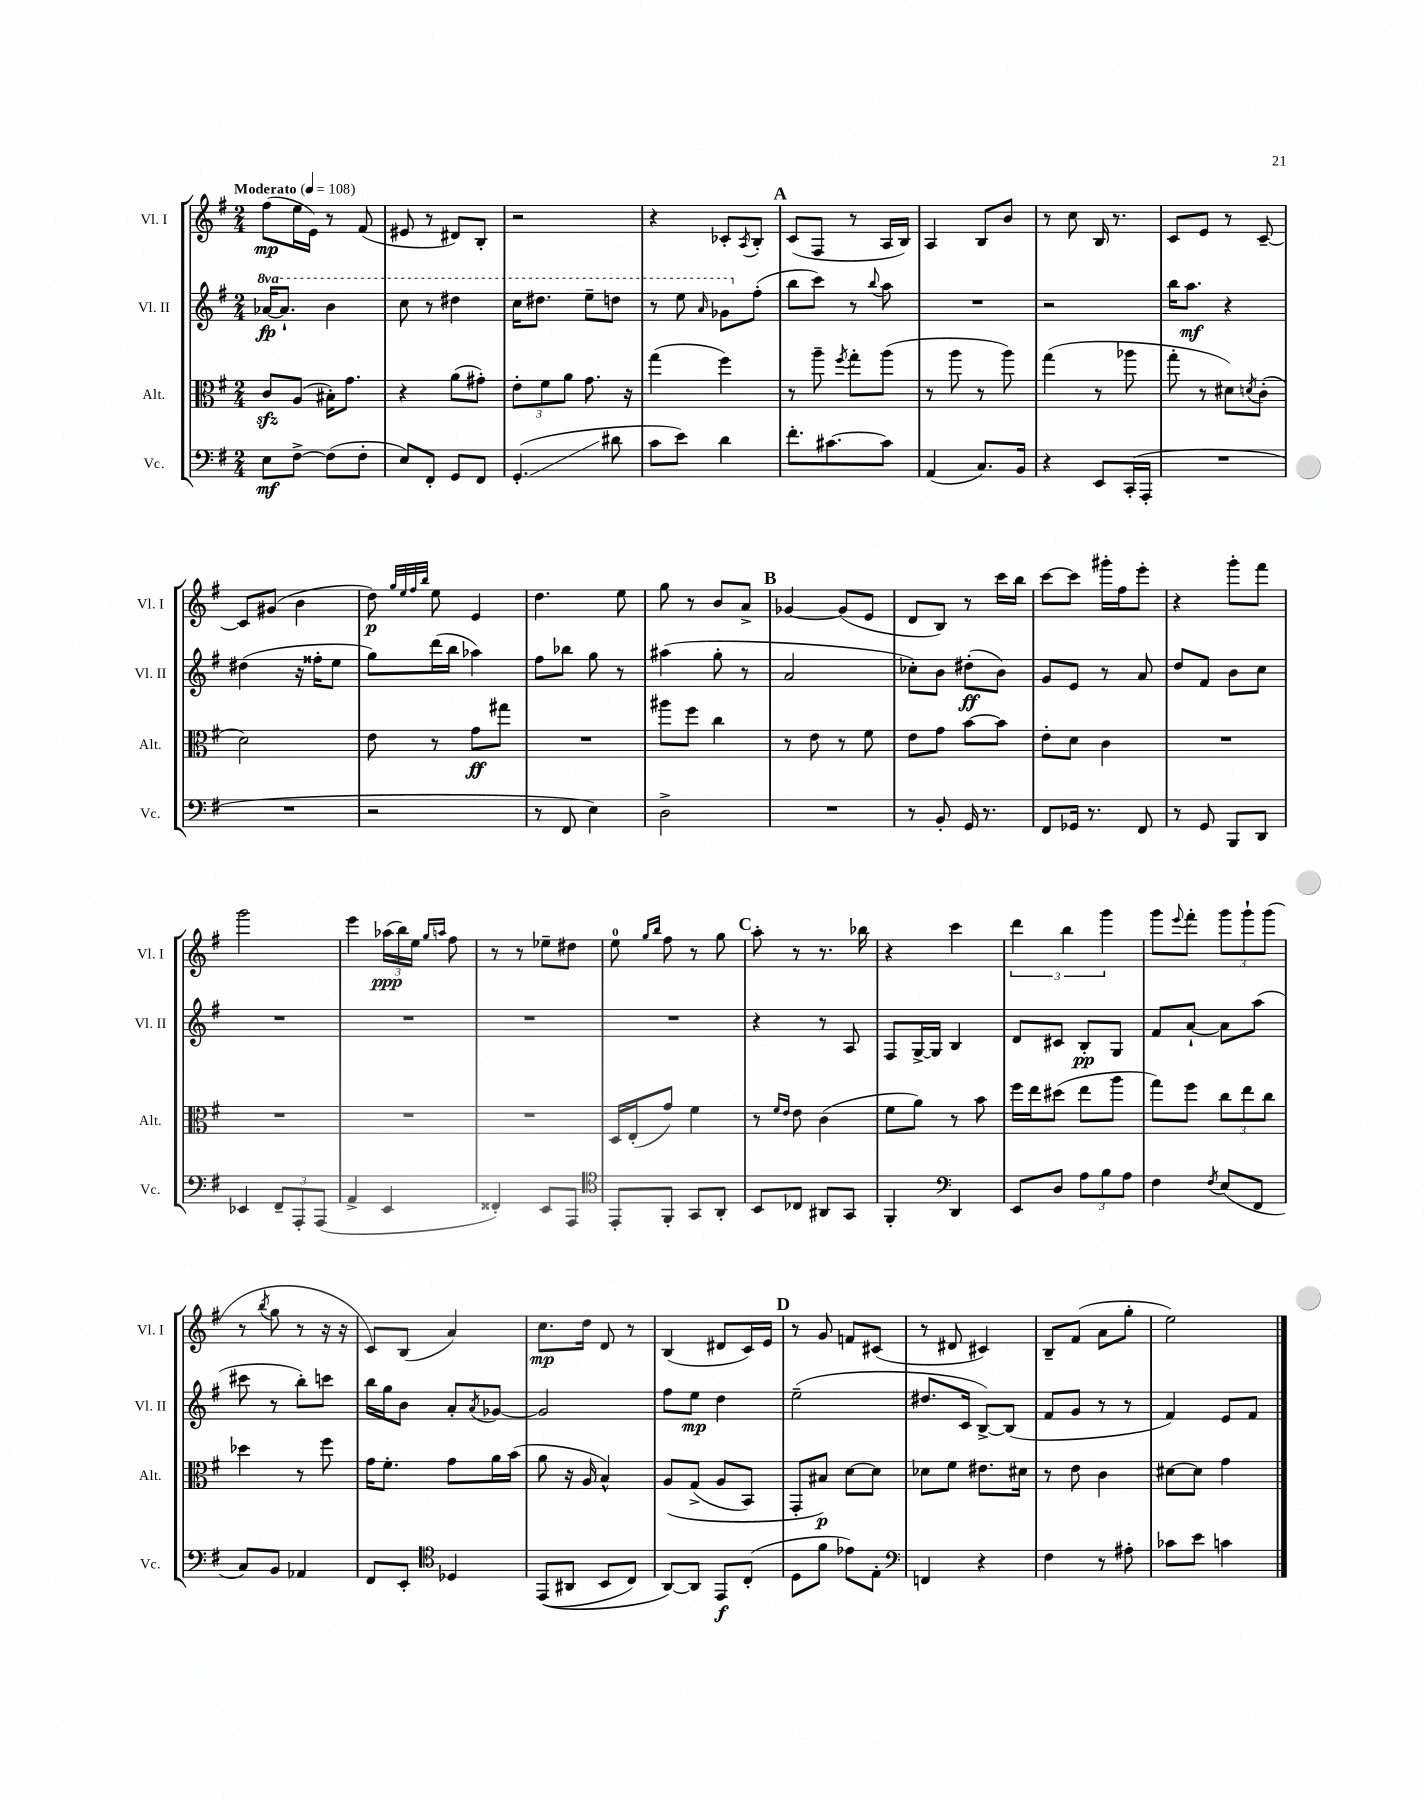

**kern	**kern	**kern	**kern
*staff4	*staff3	*staff2	*staff1
*clefF4	*clefC3	*clefG2	*clefG2
*k[f#]	*k[f#]	*k[f#]	*k[f#]
*M2/4	*M2/4	*M2/4	*M2/4
*MM108	*MM108	*MM108	*MM108
8E	8c	[16aa-	(8ff#
.	.	8.aa-`]	.
[8F#^	(8A	.	16ee
.	.	.	16e)
(8F#]	16B#')	4bb	8r
.	8.g	.	.
8F#'	.	.	(8f#
=	=	=	=
8E)	4r	8ccc	8e#
8FF#'	.	8r	8r
8GG	(8a	4ddd#	8d#)
8FF#	8g#')	.	8B'
=	=	=	=
(4.GG'	12e'	16ccc	2r
.	.	8.ddd#	.
.	12f#	.	.
.	12a	.	.
.	8.g	8eee~	.
8d#	.	8ddd	.
.	16r	.	.
=	=	=	=
8c	(4gg	8r	4r
8e)	.	8eee	.
.	.	16qqaa	.
4d	4ff#)	8gg-	8c-'
.	.	.	8qA
.	.	(8ff#'	8B'
=	=	=	=
8.f#'	8r	8bb	(8c
.	8aa~	8ccc)	8F#
[8.c#	.	.	.
.	8qff#	.	.
.	8gg'	8r	8r
.	.	8qqbb	.
8c#]	(8aa	8aa	16A
.	.	.	16B)
=	=	=	=
(4AA	8r	2r	4A
.	8aa	.	.
8.C)	8r	.	8B
.	8aa)	.	8b
16BB	.	.	.
=	=	=	=
4r	(4gg	2r	8r
.	.	.	8cc
8EE	8r	.	16B
.	.	.	8.r
(16CC'	8aa-	.	.
16AAA'	.	.	.
=	=	=	=
2r	8gg'	16bb	8c
.	.	8.aa	.
.	8r	.	8e
.	8d#)	4r	8r
.	8qd	.	.
.	(8c'	.	[8c~
=	=	=	=
2r	2d)	(4dd#	8c]
.	.	.	(8g#
.	.	16r	4b
.	.	16ff##'	.
.	.	8ee	.
=	=	=	=
2r	8e	8gg)	8dd)
.	.	.	32qqgg
.	.	.	32qqee
.	.	.	32qqff#
.	.	.	32qqbb
.	8r	(16ddd	8ee
.	.	16bb	.
.	8g	4aa-)	4e
.	8gg#	.	.
=	=	=	=
8r	2r	8ff#	4.dd
8FF#	.	8bb-	.
4E)	.	8gg	.
.	.	8r	8ee
=	=	=	=
2D^	8aa#	(4aa#	8gg
.	8ff#	.	8r
.	4cc	8gg'	8b
.	.	8r	8a^
=	=	=	=
2r	8r	2a	[4g-
.	8e	.	.
.	8r	.	(8g-]
.	8f#	.	8e
=	=	=	=
8r	8e	8cc-')	8d
8BB'	8g	8b	8B)
16GG	[8b	(8dd#'	8r
8.r	.	.	.
.	8b]	8b)	16ccc
.	.	.	16bb
=	=	=	=
8FF#	8e'	8g	[8ccc
16GG-	8d	8e	8ccc]
8.r	.	.	.
.	4c	8r	16ggg#'
.	.	.	16ff#
8FF#	.	8a	8eee'
=	=	=	=
8r	2r	8dd	4r
8GG	.	8f#	.
8BBB	.	8b	8ggg'
8DD	.	8cc	8fff#
=	=	=	=
4EE-	2r	2r	2ggg
12FF#~	.	.	.
12AAA'	.	.	.
(12AAA	.	.	.
=	=	=	=
4AA^	2r	2r	4eee
4EE	.	.	(24aa-
.	.	.	24bb)
.	.	.	24ee
.	.	.	16qqgg
.	.	.	16qqaa
.	.	.	8ff#
=	=	=	=
4FF##')	2r	2r	8r
.	.	.	8r
8EE	.	.	8ee-~
8AAA	.	.	8dd#
=	=	=	=
*clefC4	*	*	*
8EE'	16D	2r	8ee
.	(16E'	.	.
.	.	.	16qqgg
.	.	.	16qqbb
8FF#'	8g)	.	8ff#
8GG	4f#	.	8r
8AA'	.	.	8gg
=	=	=	=
8BB	8r	4r	8aa'
.	16qqf#	.	.
.	16qqe	.	.
8C-	8e	.	8r
8AA#	(4c	8r	8.r
8GG	.	8A	.
.	.	.	16bb-
=	=	=	=
4FF#'	8f#	8F#	4r
.	8a)	[16G^	.
.	.	16G]	.
*clefF4	*	*	*
4DD	8r	4B	4ccc
.	8b	.	.
=	=	=	=
8EE	16ff#	8d	6ddd
.	16ee	.	.
8D	(8dd#	8c#	.
.	.	.	6bb
12A	8ee	8B'	.
12B	.	.	6ggg
.	8aa	8G	.
12A	.	.	.
=	=	=	=
4F#	8gg)	8f#	8ggg
.	.	.	8qqeee
.	8ff#	[8a`	8fff#'
8qF#	.	.	.
(8E	12cc	8a]	12ggg
.	12ee	.	12ggg`
8FF#	.	(8aa	.
.	12cc	.	(12ggg
=	=	=	=
8C)	4dd-	8ccc#	8r
.	.	.	8qbb
8BB	.	8r	8gg
4AA-	8r	8bb')	8r
.	8ff#	8ccc	16r
.	.	.	16r
=	=	=	=
8FF#	16g	16bb	8c)
.	8.f#'	16gg	.
8EE'	.	8b	(8B
*clefC4	*	*	*
4D-	8g	8a'	4a)
.	.	8qa	.
.	16a	[8g-	.
.	(16b	.	.
=	=	=	=
&((8EE	8a	2g-]	8.cc
8AA#	16r	.	.
.	16A	.	16dd
8BB	4B^^)	.	8d
8C)	.	.	8r
=	=	=	=
[8AA&)	&(8A	8ff#	(4B
8AA]	(8G^	8ee	.
8EE	8A	4dd	8d#
(8C'	8BB)	.	16c)
.	.	.	16e
=	=	=	=
8D	8GG'	(2ee~	8r
8f#	8B#&)	.	8g
8e-)	[8d	.	8f
8E'	8d]	.	(8c#
=	=	=	=
*clefF4	*	*	*
4FF	8d-	8.dd#	8r
.	8f#	.	8d#
.	.	16c	.
4r	8.e#	[8B^)	4c#)
.	.	(8B]	.
.	16d#	.	.
=	=	=	=
4F#	8r	8f#	8B~
.	8e	8g	(8f#
8r	4c	8r	8a
8A#'	.	8r	8gg'
=	=	=	=
8c-	[8d#	4f#)	2ee)
8e	8d#]	.	.
4c	4g	8e	.
.	.	8f#	.
==	==	==	==
*-	*-	*-	*-
